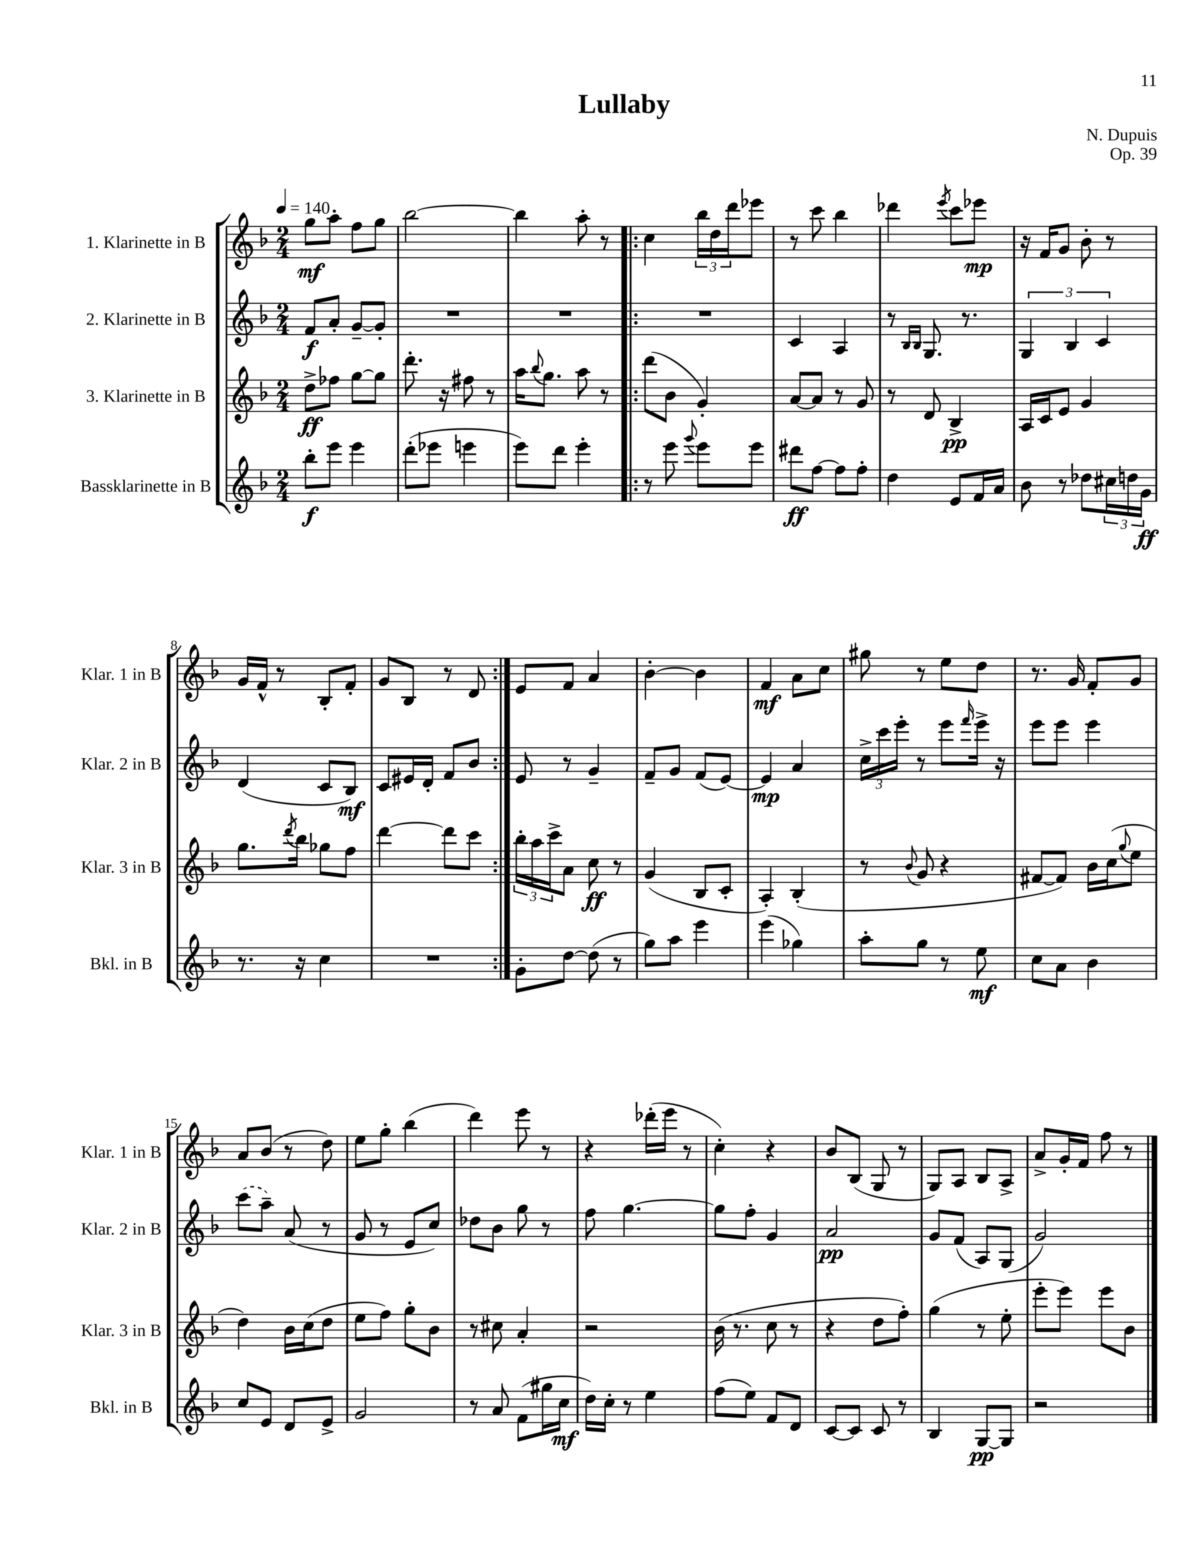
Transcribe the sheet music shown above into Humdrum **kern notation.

**kern	**kern	**kern	**kern
*staff4	*staff3	*staff2	*staff1
*clefG2	*clefG2	*clefG2	*clefG2
*k[b-]	*k[b-]	*k[b-]	*k[b-]
*M2/4	*M2/4	*M2/4	*M2/4
*MM140	*MM140	*MM140	*MM140
8bb-'	8dd^	8f	8gg
8eee	8ff-	8a'	8aa'
4eee	[8gg	[8g~	8ff
.	8gg]	8g']	8gg
=	=	=	=
(8ddd'	8.ddd'	2r	[2bb-
8eee-	.	.	.
.	16r	.	.
4eee	8ff#	.	.
.	8r	.	.
=	=	=	=
8eee)	16aa	2r	4bb-]
.	8qqbb-	.	.
.	8.gg	.	.
8ddd	.	.	.
4eee'	8aa	.	8aa'
.	8r	.	8r
=!|:	=!|:	=!|:	=!|:
8r	(8ddd	2r	4cc
8eee	8b-	.	.
8qqggg	.	.	.
8eee	4g')	.	24bb-
.	.	.	24dd
.	.	.	24ddd
8eee	.	.	8eee-
=	=	=	=
8ddd#	[8a	4c	8r
[8ff	8a]	.	8ccc
8ff]	8r	4A	4bb-
8ff'	8g	.	.
=	=	=	=
4dd	8r	8r	4ddd-
.	.	16qqB-	.
.	.	16qqB-	.
.	8d	8.G	.
.	.	.	8qeee
8e	4B-^	.	8ccc
.	.	8.r	.
16f	.	.	8eee-
16a	.	.	.
=	=	=	=
8b-	16A	6G	16r
.	16c	.	16f
8r	8e	.	8g
.	.	6B-	.
8dd-	4g	.	8b-'
.	.	6c	.
24cc#	.	.	8r
24dd	.	.	.
24g	.	.	.
=	=	=	=
8.r	8.gg	(4d	16g
.	.	.	16f^^
.	.	.	8r
.	8qddd	.	.
16r	16bb-	.	.
4cc	8gg-	8c	8B-'
.	8ff	8B-)	8f'
=	=	=	=
2r	[4ddd	8c	8g
.	.	16e#	8B-
.	.	16d'	.
.	8ddd]	8f	8r
.	8ccc	8b-	8d
=:|!	=:|!	=:|!	=:|!
8g'	24bb-'	8e	8e
.	24aa	.	.
.	24ccc^	.	.
[8dd	8a	8r	8f
(8dd]	8cc	4g~	4a
8r	8r	.	.
=	=	=	=
8gg)	(4g	8f~	[4b-'
8aa	.	8g	.
4eee	8B-	(8f	4b-]
.	8c'	[8e)	.
=	=	=	=
(4eee	4A')	4e]	4f
4gg-)	(4B-'	4a	8a
.	.	.	8cc
=	=	=	=
8aa'	8r	24cc^	8gg#
.	.	24ccc	.
.	.	24eee'	.
.	8qqb-	.	.
8gg	8g	8r	8r
8r	4r	8eee	8ee
.	.	16qqfff	.
8ee	.	16eee^	8dd
.	.	16r	.
=	=	=	=
8cc	[8f#	8eee	8.r
8a	8f#])	8eee	.
.	.	.	16g
4b-	16b-	4eee	8f'
.	(16cc	.	.
.	8qqgg	.	.
.	8ee	.	8g
=	=	=	=
8cc	4dd)	(8ccc	8a
8e	.	8aa~)	(8b-
8d	16b-	(8a	8r
.	(16cc	.	.
8e^	8dd	8r	8dd)
=	=	=	=
2g	8ee	8g	8ee
.	8ff)	8r	8gg'
.	8gg'	8e	(4bb-
.	8b-	8cc)	.
=	=	=	=
8r	8r	8dd-	4ddd)
8a	8cc#	8b-	.
(8f	4a'	8gg	8eee
16gg#	.	8r	8r
16cc	.	.	.
=	=	=	=
16dd)	2r	8ff	4r
16cc'	.	.	.
8r	.	[4.gg	.
4ee	.	.	(16ddd-'
.	.	.	16eee
.	.	.	8r
=	=	=	=
(8ff	(16b-	8gg]	4cc')
.	8.r	.	.
8ee)	.	8ff'	.
8f	8cc	4g	4r
8d	8r	.	.
=	=	=	=
[8c	4r	2a	8b-
8c]	.	.	(8B-
8c	8dd	.	8G
8r	8ff')	.	8r
=	=	=	=
4B-	(4gg	8g	8G)
.	.	(8f	8A
[8G	8r	8A)	8B-
8G]	8ee'	(8G	8A^
=	=	=	=
2r	8eee'	2g)	8a^
.	8eee)	.	16g'
.	.	.	16f
.	8eee	.	8ff
.	8b-	.	8r
==	==	==	==
*-	*-	*-	*-
